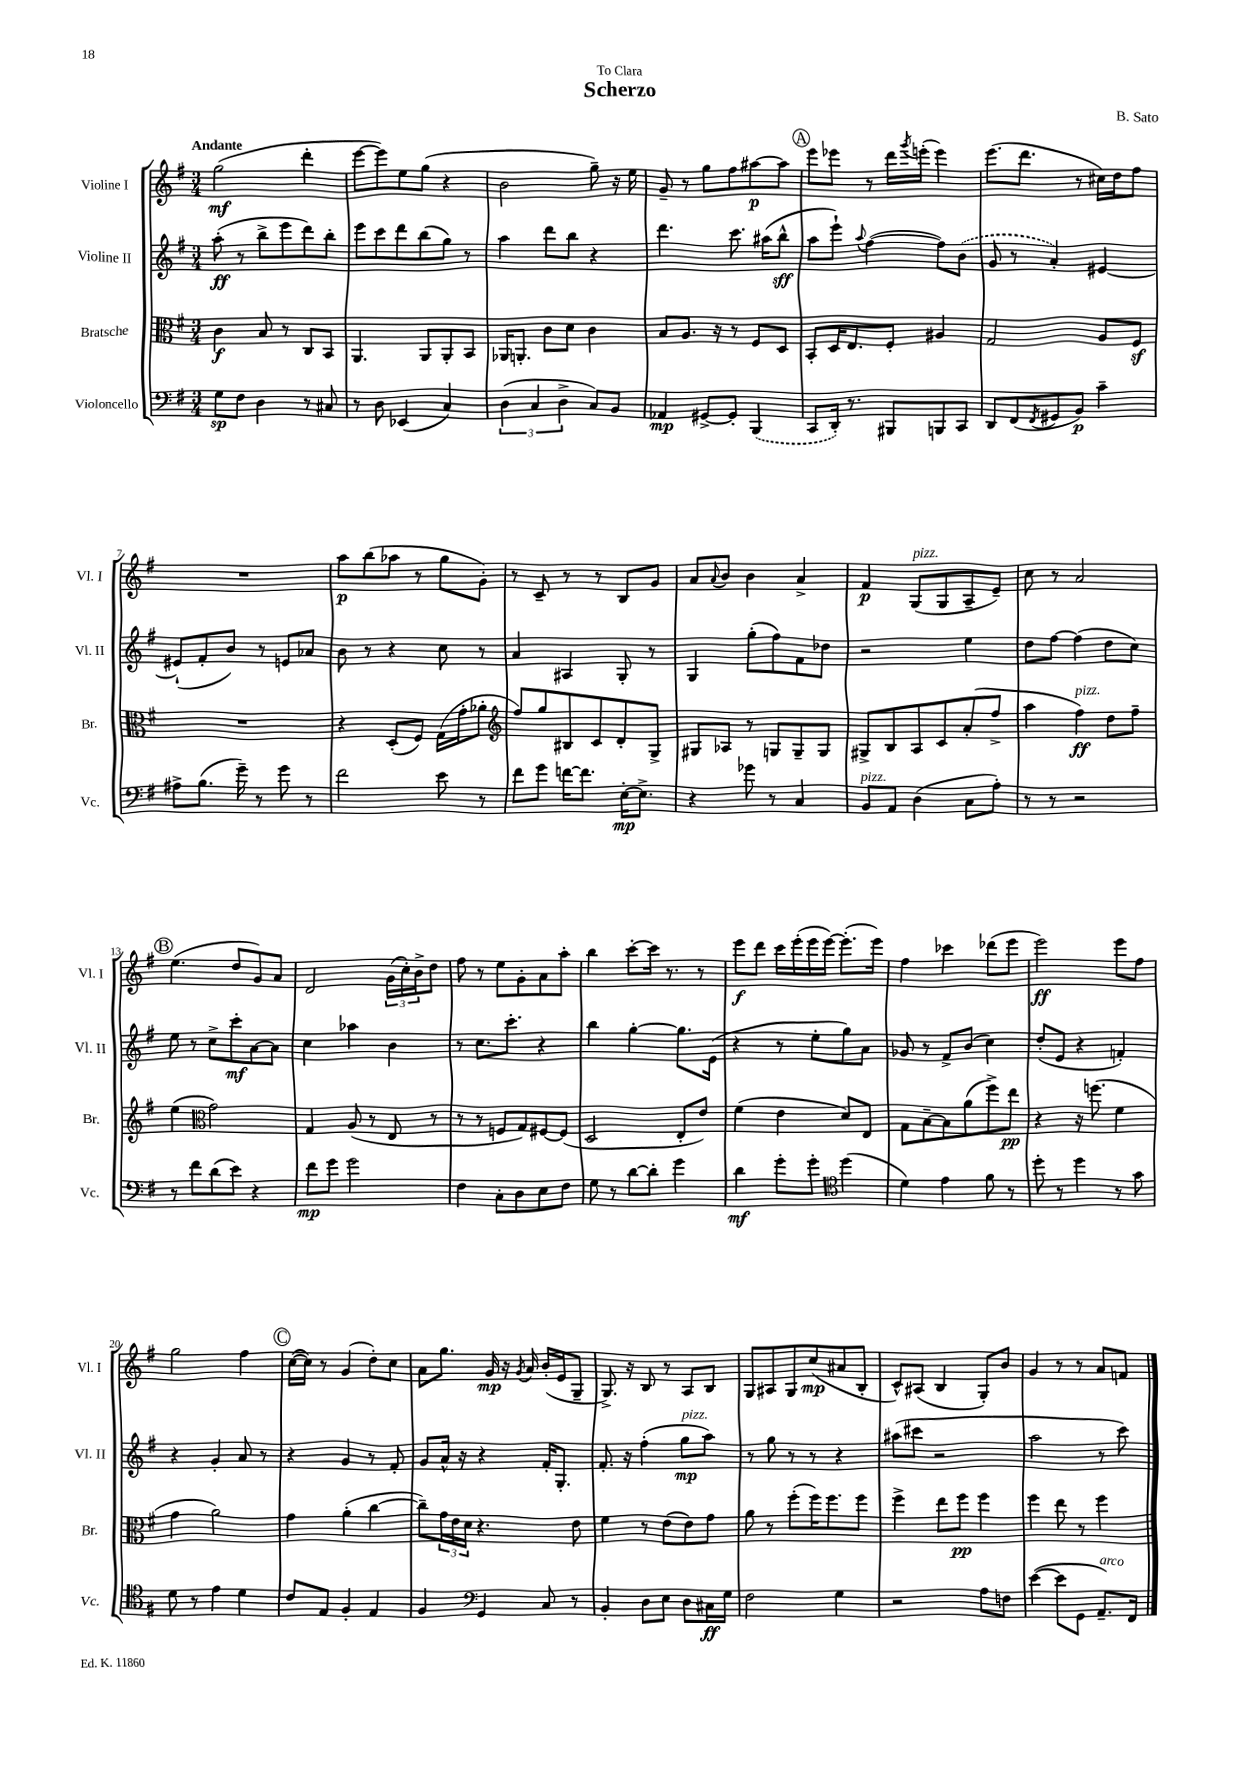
\header { title = "Scherzo" composer = "B. Sato" dedication = "To Clara" }
<<
\new StaffGroup <<
\new Staff = "s0" \with { instrumentName = "Violine I" shortInstrumentName = "Vl. I" } {
    \clef treble \key g \major \numericTimeSignature \time 3/4 \tempo "Andante"
    g''2\mf( d'''4-. |
    e'''8~ e'''8) e''8 g''8( r4 |
    b'2 g''8--) r16 e''16 |
    g'8-- r8 g''8 fis''8 ais''8~\p ais''8 |
    \mark \markup { \circle "A" } e'''8 ees'''8 r8 d'''16 \acciaccatura { g'''8 } e'''16-.( e'''4) |
    e'''8.( d'''8. r8 cis''16) d''16 fis''8 |
    R2. |
    a''8\p b''8( aes''8 r8 g''8 g'8-.) |
    r8 c'8-- r8 r8 b8 g'8 |
    a'8 \appoggiatura { a'8 } b'8 b'4 a'4-> |
    fis'4\p g8^\markup { \italic "pizz." }( g8 a8-- e'8--) |
    c''8 r8 a'2 |
    \mark \markup { \circle "B" } e''4.( d''8 g'8) a'8 |
    d'2 \tuplet 3/2 { g'16( c''16-.) b'16-> } d''8 |
    fis''8 r8 e''8 g'8-. a'8 a''8-. |
    b''4 c'''8~-. c'''16 r8. r8 |
    e'''8\f d'''8 c'''16 e'''16-.( e'''16 e'''16~) e'''8.-.( e'''16) |
    fis''4 ces'''4 des'''8( e'''8 |
    e'''2\ff) e'''8 fis''8 |
    g''2 fis''4 |
    \mark \markup { \circle "C" } c''16~( c''16) r8 g'4( d''8-.) c''8 |
    a'8 g''8. g'16\mp r16 \acciaccatura { g'8 } a'16 b'16-.( e'16 g8-- |
    g8.->) r16 b8 r8 a8 b8 |
    g8 ais8 g8 c''8\mp( ais'8 b8-. |
    c'8-^) ais8( b4 g8-.) b'8 |
    g'4 r8 r8 a'8 f'8 \bar "|." |
}
\new Staff = "s1" \with { instrumentName = "Violine II" shortInstrumentName = "Vl. II" } {
    \clef treble \key g \major \numericTimeSignature \time 3/4
    a''8-.\ff( r8 b''8-> e'''8 d'''8) b''8-. |
    e'''8 c'''8 d'''8 b''8( g''8) r8 |
    a''4 d'''8 b''8 r4 |
    d'''4. c'''8. ais''16( b''8-^\sff |
    \mark \markup { \circle "A" } a''8 e'''8-!) \appoggiatura { a''8 } fis''4~( fis''8) \once \slurDashed b'8( |
    g'8 r8 a'4-.) eis'4~ |
    eis'8-!( fis'8-. b'8) r8 e'8 aes'8 |
    b'8 r8 r4 c''8 r8 |
    a'4 ais4 g8-. r8 |
    g4 g''8-.( fis''8) fis'8 des''8 |
    r2 e''4 |
    d''8 fis''8~ fis''4( d''8 c''8) |
    \mark \markup { \circle "B" } e''8 r8 c''8-> c'''8-.\mf a'8~ a'8 |
    c''4 aes''4 b'4 |
    r8 c''8. c'''8.-. r4 |
    b''4 g''4~-. g''8. e'16( |
    r4 r8 e''8-. g''8) a'8 |
    ges'8 r8 fis'8-> b'8( c''4) |
    d''8-.( e'8 r4 f'4-.) |
    r4 g'4-. a'8 r8 |
    \mark \markup { \circle "C" } r4 g'4 r8 fis'8-. |
    g'8 a'16-^ r16 r4 fis'16-. g8.-. |
    fis'8.-. r16 fis''4-.( g''8\mp^\markup { \italic "pizz." } a''8) |
    r8 g''8 r8 r8 r4 |
    ais''8( cis'''8 r2 |
    a''2 r8 c'''8) \bar "|." |
}
\new Staff = "s2" \with { instrumentName = "Bratsche" shortInstrumentName = "Br." } {
    \clef alto \key g \major \numericTimeSignature \time 3/4
    c'4\f b8 r8 c8 b,8 |
    a,4. a,8 a,8-. b,8 |
    aes,16 a,8.-. c'8 d'8 c'4 |
    b8 a8. r16 r8 fis8 d8 |
    \mark \markup { \circle "A" } b,8-. d16 e8. fis8-. ais4 |
    g2 a8 fis8\sf |
    R2. |
    r4 d8-.( fis8) g16( g'16-. aes'8-. |
    \clef treble fis''8) g''8 bis8 c'8 d'8-. g8-> |
    gis8 aes8 r8 g8 g8-- g8 |
    gis8-> b8 a8 c'8 a'8-.( fis''8-> |
    a''4 fis''4\ff^\markup { \italic "pizz." }) d''8 fis''8-- |
    \mark \markup { \circle "B" } e''4( \clef alto g'2) |
    g4 a8( r8 e8 r8 |
    r8 r8 f8 g8) fis8~ fis8( |
    d2 e8-. e'8) |
    fis'4( e'4 d'8) e8 |
    g8 b8~-- b8 a'8( fis''8->) e''8\pp |
    r4 r16 f''8.( fis'4 |
    g'4 a'2) |
    \mark \markup { \circle "C" } g'4 a'4-.( c''4~ |
    c''8--) \tuplet 3/2 { g'16 e'16 d'16 } r4. e'8 |
    fis'4 r8 e'8( e'8) g'8 |
    a'8 r8 fis''8-.( fis''16) fis''8. fis''8 |
    fis''4-> e''8 fis''8\pp fis''4 |
    fis''4 e''8 r8 fis''4 \bar "|." |
}
\new Staff = "s3" \with { instrumentName = "Violoncello" shortInstrumentName = "Vc." } {
    \clef bass \key g \major \numericTimeSignature \time 3/4
    g8\sp fis8 d4 r8 cis8 |
    r8 d8 ees,4( c4) |
    \tuplet 3/2 { d4( c4 d4-> } c8) b,8 |
    aes,4\mp gis,8~-> gis,8-. \once \slurDashed b,,4( |
    \mark \markup { \circle "A" } c,8 d,16-.) r8. bis,,8 b,,8 c,8 |
    d,8 fis,8( \acciaccatura { fis,8 } gis,8 b,8\p) c'4-- |
    ais8-> b8.( g'16--) r8 g'8 r8 |
    fis'2 e'8 r8 |
    fis'8 g'8 f'16~ f'8. e16~-.\mp e8.-> |
    r4 ges'8 r8 c4 |
    b,8^\markup { \italic "pizz." } a,8 d4( c8 a8-.) |
    r8 r8 r2 |
    \mark \markup { \circle "B" } r8 fis'8 d'8( e'8) r4 |
    fis'8\mp g'8 g'2 |
    fis4 c8-. d8 e8 fis8 |
    g8 r8 d'8~ d'8-. g'4 |
    d'4\mf g'8-. g'8-. \clef tenor d''4( |
    d'4) e'4 fis'8 r8 |
    d''8-. r8 d''4 r8 g'8 |
    d'8 r8 e'4 d'4 |
    \mark \markup { \circle "C" } c'8 e8 fis4-. e4 |
    fis4 \clef bass g,4 c8 r8 |
    b,4-. d8 e8 d8 cis16\ff g16 |
    fis2 g4 |
    r2 a8 f8 |
    e'4~( e'8 g,8 a,8.--^\markup { \italic "arco" }) fis,16 \bar "|." |
}
>>
>>
